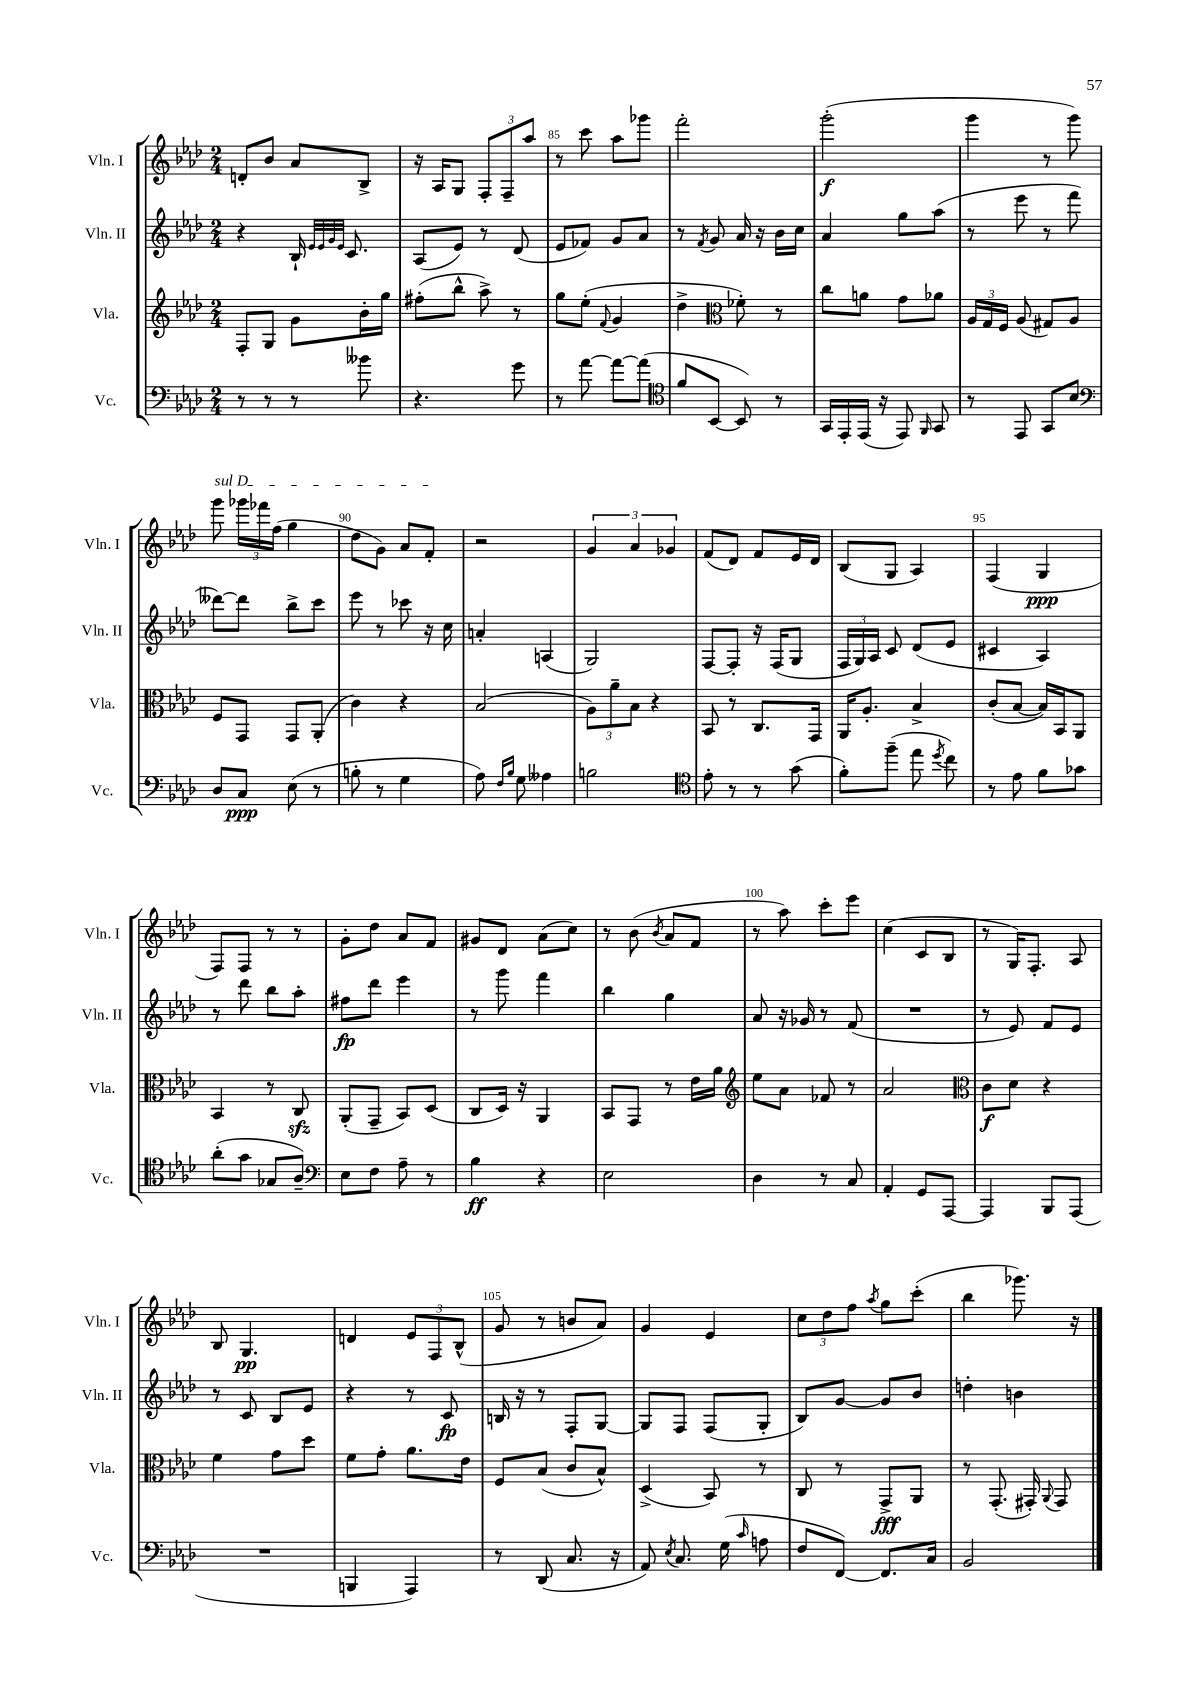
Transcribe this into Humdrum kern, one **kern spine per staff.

**kern	**dynam	**kern	**dynam	**kern	**dynam	**kern	**dynam
*part4	*part4	*part3	*part3	*part2	*part2	*part1	*part1
*staff4	*staff4	*staff3	*staff3	*staff2	*staff2	*staff1	*staff1
*I"Vc.	*	*I"Vla.	*	*I"Vln. II	*	*I"Vln. I	*
*I'Vc.	*	*I'Vla.	*	*I'Vln. II	*	*I'Vln. I	*
*clefF4	*	*clefG2	*	*clefG2	*	*clefG2	*
*k[b-e-a-d-]	*	*k[b-e-a-d-]	*	*k[b-e-a-d-]	*	*k[b-e-a-d-]	*
*M2/4	*	*M2/4	*	*M2/4	*	*M2/4	*
=83	=83	=83	=83	=83	=83	=83	=83
8r	.	8F'/L	.	4r	.	8dn'/L	.
8r	.	8G/J	.	.	.	8b-/J	.
8r	.	8g\L	.	16B-`/	.	8a-/L	.
.	.	.	.	32qqe-/LLL	.	.	.
.	.	.	.	32qqe-/	.	.	.
.	.	.	.	32qqg/	.	.	.
.	.	.	.	32qqe-/JJJ	.	.	.
.	.	.	.	8.c/	.	.	.
8b--X\	.	16b-'\L	.	.	.	8B-^/J	.
.	.	16gg\JJ	.	.	.	.	.
=84	=84	=84	=84	=84	=84	=84	=84
4.r	.	(8ff#X'\L	.	(8A-/L	.	16r	.
.	.	.	.	.	.	16A-/KL	.
.	.	8bb-^^\J	.	8e-/J)	.	8G/J	.
.	.	8aa-^\)	.	8r	.	12F'/L	.
.	.	.	.	.	.	12F~/	.
8g\	.	8r	.	(8d-/	.	.	.
.	.	.	.	.	.	12aa-/J	.
=85	=85	=85	=85	=85	=85	=85	=85
8r	.	8gg\L	.	8e-/L	.	8r	.
[8a-\	.	(8ee-'\J	.	8f-X/J)	.	8ccc\	.
.	.	8qqf/	.	.	.	.	.
8a-\L_	.	4g/	.	8g/L	.	8aa-\L	.
(8a-\J]	.	.	.	8a-/J	.	8ggg-X\J	.
=86	=86	=86	=86	=86	=86	=86	=86
*clefC4	*	*	*	*	*	*	*
8f/L	.	4dd-^\	.	8r	.	2fff'\	.
.	.	.	.	8qf/	.	.	.
[8BB-/J	.	.	.	8g/	.	.	.
*	*	*clefC3	*	*	*	*	*
8BB-/])	.	8f-X'\)	.	16a-/	.	.	.
.	.	.	.	16r	.	.	.
8r	.	8r	.	16b-\LL	.	.	.
.	.	.	.	16cc\JJ	.	.	.
=87	=87	=87	=87	=87	=87	=87	=87
16GG/LL	.	8cc\L	.	4a-/	.	(2ggg'\	f
16EE-'/	.	.	.	.	.	.	.
(16EE-/JJ	.	8an\J	.	.	.	.	.
16r	.	.	.	.	.	.	.
8EE-/)	.	8g\L	.	8gg\L	.	.	.
16qqFF/	.	.	.	.	.	.	.
8GG/	.	8a-X\J	.	(8aa-\J	.	.	.
=88	=88	=88	=88	=88	=88	=88	=88
8r	.	24A-/LL	.	8r	.	4ggg\	.
.	.	24G/	.	.	.	.	.
.	.	24F/JJ	.	.	.	.	.
8EE-/	.	(8A-/	.	8eee-\	.	.	.
8GG/L	.	8G#X/L)	.	8r	.	8r	.
8B-/J	.	8A-/J	.	8fff\	.	8ggg\)	.
!!LO:LB:g=z
=89	=89	=89	=89	=89	=89	=89	=89
*clefF4	*	*	*	*	*	*	*
!	!	!	!	!	!	!LO:TX:a:i:t=sul D	!
8D-/L	.	8F/L	.	[8ddd--X\L)	.	8ggg\	.
8C/J	ppp	8GG/J	.	8ddd--\J]	.	24ggg-X\LL	.
.	.	.	.	.	.	24fff-X\	.
.	.	.	.	.	.	(24ff\JJ	.
(8E-\	.	8GG/L	.	8bb-^\L	.	4gg\	.
8r	.	(8AA-'/J	.	8ccc\J	.	.	.
=90	=90	=90	=90	=90	=90	=90	=90
8Bn'\	.	4c\)	.	8eee-\	.	8dd-\L	.
8r	.	.	.	8r	.	8g\J)	.
4G\	.	4r	.	8ccc-X\	.	8a-/L	.
.	.	.	.	16r	.	8f'/J	.
.	.	.	.	16cc\	.	.	.
=91	=91	=91	=91	=91	=91	=91	=91
8A-\)	.	(2B-/	.	4an'/	.	2r	.
16qqF/LL	.	.	.	.	.	.	.
16qqB-/JJ	.	.	.	.	.	.	.
8G\	.	.	.	.	.	.	.
4A--X\	.	.	.	(4An/	.	.	.
=92	=92	=92	=92	=92	=92	=92	=92
2Bn\	.	12A-\L)	.	2G/)	.	6g/	.
.	.	12a-~\	.	.	.	.	.
.	.	12B-\J	.	.	.	6a-/	.
.	.	4r	.	.	.	.	.
.	.	.	.	.	.	6g-X/	.
=93	=93	=93	=93	=93	=93	=93	=93
*clefC4	*	*	*	*	*	*	*
8e-'\	.	8BB-/	.	[8F/L	.	(8f/L	.
8r	.	8r	.	8F'/J]	.	8d-/J)	.
8r	.	8.C/L	.	16r	.	8f/L	.
.	.	.	.	(16F/KL	.	.	.
(8g\	.	.	.	8G/J	.	16e-/L	.
.	.	16GG/Jk	.	.	.	16d-/JJ	.
=94	=94	=94	=94	=94	=94	=94	=94
8f'\L)	.	16AA-/KL	.	24F/LL	.	(8B-/L	.
.	.	.	.	24G/)	.	.	.
.	.	8.A-'/J	.	.	.	.	.
.	.	.	.	24A-/JJ	.	.	.
(8ff~\J	.	.	.	8c/	.	8G/J	.
8ee-\	.	4B-^/	.	(8d-/L	.	4A-/)	.
8qdd-/	.	.	.	.	.	.	.
8cc\)	.	.	.	8e-/J	.	.	.
=95	=95	=95	=95	=95	=95	=95	=95
8r	.	(8c'/L	.	4c#X/	.	(4F/	.
8e-\	.	[8B-/J	.	.	.	.	.
8f\L	.	16B-/LL])	.	4A-/)	.	4G/	ppp
.	.	16BB-/J	.	.	.	.	.
8g-X\J	.	8AA-/J	.	.	.	.	.
!!LO:LB:g=z
=96	=96	=96	=96	=96	=96	=96	=96
(8a-'\L	.	4BB-/	.	8r	.	8F/L)	.
8g\J	.	.	.	8ddd-\	.	8F/J	.
8G-X/L	.	8r	.	8bb-\L	.	8r	.
8A-~/J)	.	8Czz/	.	8aa-'\J	.	8r	.
=97	=97	=97	=97	=97	=97	=97	=97
*clefF4	*	*	*	*	*	*	*
8E-\L	.	(8AA-'/L	.	8ff#X\L	fp	8g'\L	.
8F\J	.	8GG~/J	.	8ddd-\J	.	8dd-\J	.
8A-~\	.	8BB-/L)	.	4eee-\	.	8a-/L	.
8r	.	(8D-/J	.	.	.	8f/J	.
=98	=98	=98	=98	=98	=98	=98	=98
4B-\	ff	8C/L	.	8r	.	8g#X/L	.
.	.	16D-/Jk)	.	8ggg\	.	8d-/J	.
.	.	16r	.	.	.	.	.
4r	.	4AA-/	.	4fff\	.	(8a-\L	.
.	.	.	.	.	.	8cc\J)	.
=99	=99	=99	=99	=99	=99	=99	=99
2E-\	.	8BB-/L	.	4bb-\	.	8r	.
.	.	8GG/J	.	.	.	(8b-\	.
.	.	.	.	.	.	8qb-/	.
.	.	8r	.	4gg\	.	8a-/L	.
.	.	16e-\LL	.	.	.	8f/J	.
.	.	16a-\JJ	.	.	.	.	.
=100	=100	=100	=100	=100	=100	=100	=100
*	*	*clefG2	*	*	*	*	*
4D-\	.	8ee-\L	.	8a-/	.	8r	.
.	.	8a-\J	.	16r	.	8aa-\)	.
.	.	.	.	16g-X/	.	.	.
8r	.	8f-X/	.	8r	.	8ccc'\L	.
8C/	.	8r	.	(8f/	.	8eee-\J	.
=101	=101	=101	=101	=101	=101	=101	=101
4AA-'/	.	2a-/	.	2r	.	(4cc\	.
8GG/L	.	.	.	.	.	8c/L	.
[8AAA-/J	.	.	.	.	.	8B-/J	.
=102	=102	=102	=102	=102	=102	=102	=102
*	*	*clefC3	*	*	*	*	*
4AAA-/]	.	8c\L	f	8r	.	8r	.
.	.	8d-\J	.	8e-/)	.	16G/KL)	.
.	.	.	.	.	.	8.F'/J	.
8BBB-/L	.	4r	.	8f/L	.	.	.
(8AAA-/J	.	.	.	8e-/J	.	8A-/	.
!!LO:LB:g=z
=103	=103	=103	=103	=103	=103	=103	=103
2r	.	4f\	.	8r	.	8B-/	.
.	.	.	.	8c/	.	4.G/	pp
.	.	8g\L	.	8B-/L	.	.	.
.	.	8dd-\J	.	8e-/J	.	.	.
=104	=104	=104	=104	=104	=104	=104	=104
4BBBn/	.	8f\L	.	4r	.	4dn/	.
.	.	8g'\J	.	.	.	.	.
4AAA-/)	.	8.a-\L	.	8r	.	12e-/L	.
.	.	.	.	.	.	12F/	.
.	.	.	.	8c/	fp	.	.
.	.	.	.	.	.	(12B-^^/J	.
.	.	16e-\Jk	.	.	.	.	.
=105	=105	=105	=105	=105	=105	=105	=105
8r	.	8F/L	.	16Bn/	.	8g/	.
.	.	.	.	16r	.	.	.
(8DD-/	.	(8B-/J	.	8r	.	8r	.
8.C/	.	8c/L	.	8F'/L	.	8bn/L	.
.	.	8B-^^/J)	.	[8G/J	.	8a-/J)	.
16r	.	.	.	.	.	.	.
=106	=106	=106	=106	=106	=106	=106	=106
8AA-/)	.	(4D-^/	.	8G/L]	.	4g/	.
8qE-/	.	.	.	.	.	.	.
8.C/	.	.	.	8F/J	.	.	.
.	.	8BB-/)	.	(8F/L	.	4e-/	.
(16G\	.	.	.	.	.	.	.
16qqc/	.	.	.	.	.	.	.
8An\	.	8r	.	8G'/J	.	.	.
=107	=107	=107	=107	=107	=107	=107	=107
8F/L	.	8C/	.	8B-/L)	.	12cc\L	.
.	.	.	.	.	.	12dd-\	.
[8FF/J)	.	8r	.	[8g/J	.	.	.
.	.	.	.	.	.	12ff\J	.
.	.	.	.	.	.	8qaa-/	.
8.FF/L]	.	8GG^/L	fff	8g/L]	.	8gg\L	.
.	.	8AA-/J	.	8b-/J	.	(8ccc'\J	.
16C/Jk	.	.	.	.	.	.	.
=108	=108	=108	=108	=108	=108	=108	=108
2BB-/	.	8r	.	4ddn'\	.	4bb-\	.
.	.	(8.GG'/	.	.	.	.	.
.	.	.	.	4bn\	.	8.ggg-X\)	.
.	.	16GG#X'/)	.	.	.	.	.
.	.	8qqAA-/	.	.	.	.	.
.	.	8GG#/	.	.	.	.	.
.	.	.	.	.	.	16r	.
==	==	==	==	==	==	==	==
*-	*-	*-	*-	*-	*-	*-	*-
